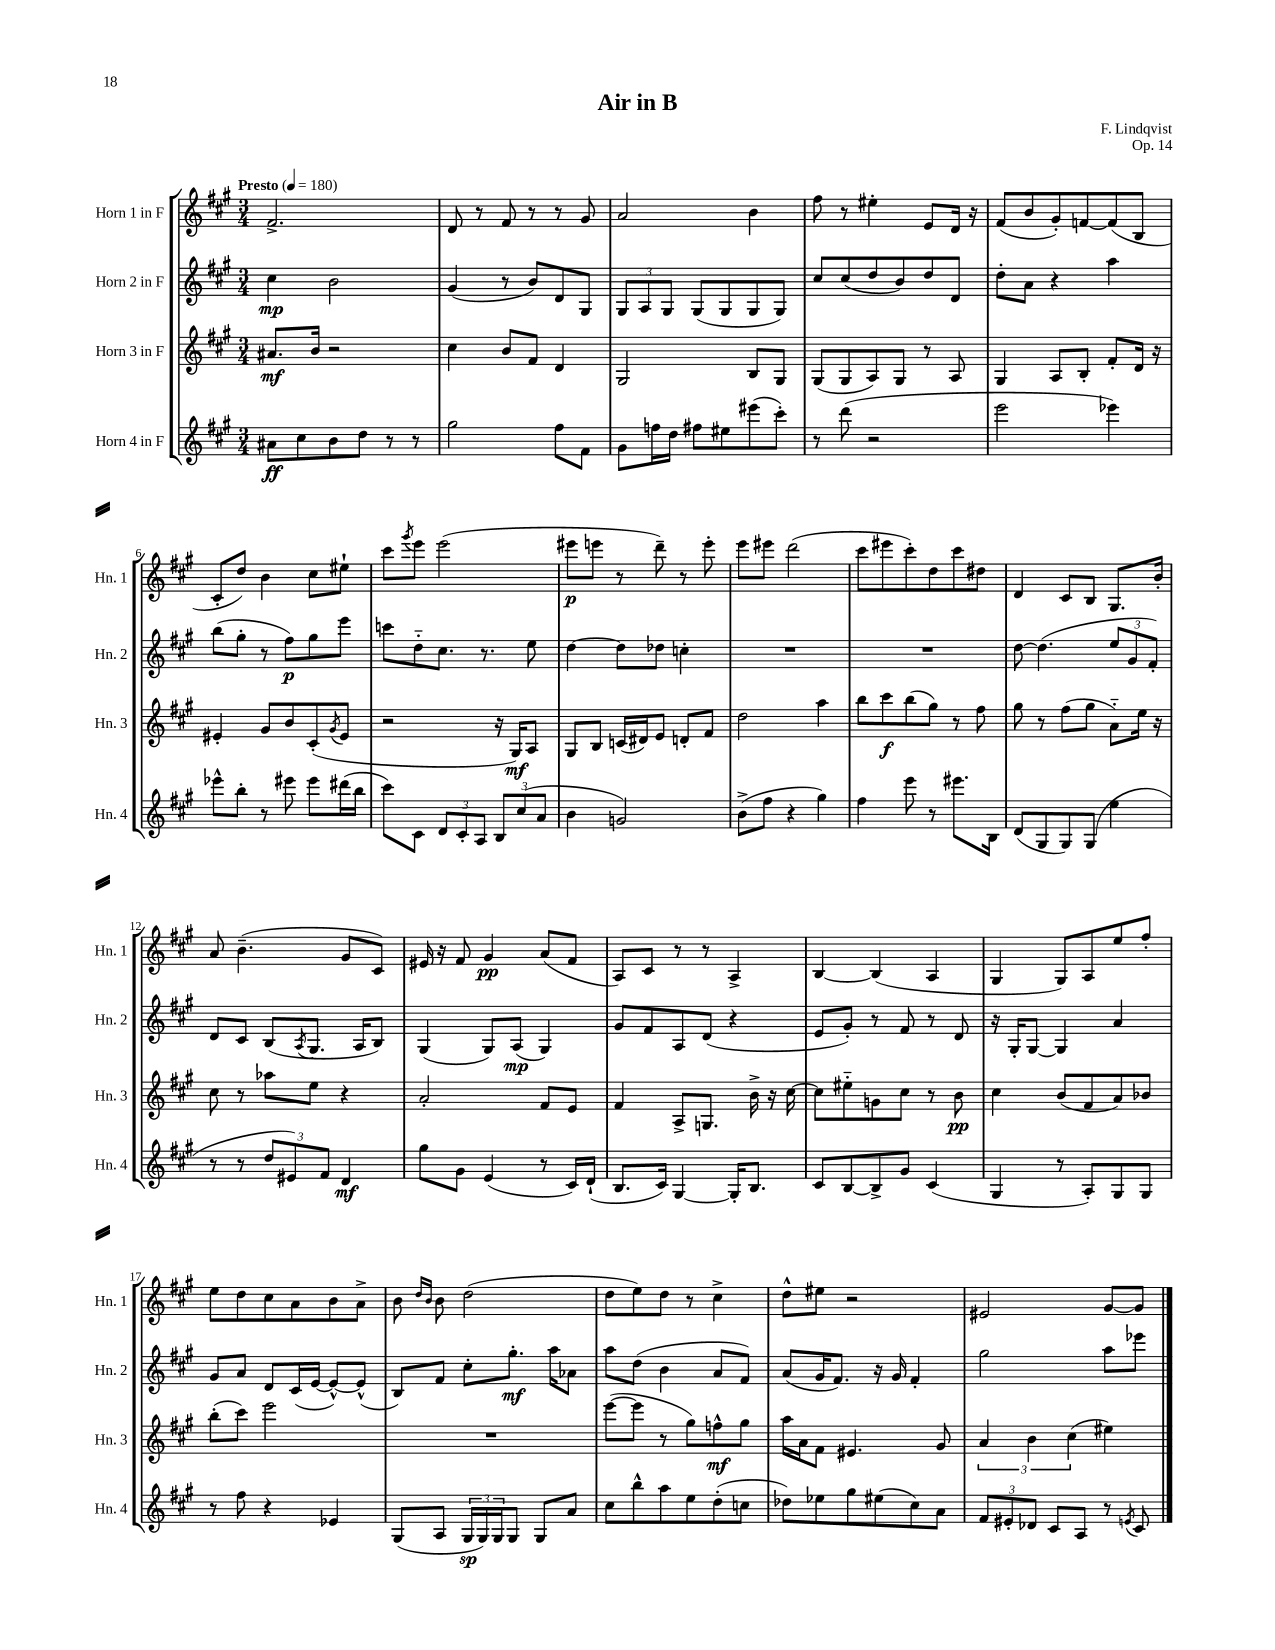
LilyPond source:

\header { title = "Air in B" composer = "F. Lindqvist" opus = "Op. 14" }
<<
\new StaffGroup <<
\new Staff = "s0" \with { instrumentName = "Horn 1 in F" shortInstrumentName = "Hn. 1" } {
    \clef treble \key a \major \numericTimeSignature \time 3/4 \tempo "Presto" 4 = 180
    fis'2.-> |
    d'8 r8 fis'8 r8 r8 gis'8 |
    a'2 b'4 |
    fis''8 r8 eis''4-. e'8 d'16 r16 |
    fis'8( b'8 gis'8-.) f'8~ f'8( b8 |
    cis'8-. d''8) b'4 cis''8 eis''8-! |
    cis'''8 \acciaccatura { gis'''8 } e'''8 e'''2( |
    eis'''8\p e'''8 r8 d'''8--) r8 e'''8-. |
    e'''8 eis'''8 d'''2( |
    cis'''8 eis'''8 cis'''8-.) d''8 cis'''8 dis''8 |
    d'4 cis'8 b8 gis8. b'16-. |
    a'8 b'4.--( gis'8 cis'8) |
    eis'16 r16 fis'8 gis'4\pp a'8( fis'8 |
    a8) cis'8 r8 r8 a4-> |
    b4~ b4( a4 |
    gis4 gis8) a8 e''8 fis''8-. |
    e''8 d''8 cis''8 a'8 b'8 a'8-> |
    b'8 \grace { d''16 b'16 } b'8 d''2( |
    d''8 e''8) d''8 r8 cis''4-> |
    d''8-^ eis''8 r2 |
    eis'2 gis'8~ gis'8 \bar "|." |
}
\new Staff = "s1" \with { instrumentName = "Horn 2 in F" shortInstrumentName = "Hn. 2" } {
    \clef treble \key a \major \numericTimeSignature \time 3/4
    cis''4\mp b'2 |
    gis'4( r8 b'8) d'8 gis8 |
    \tuplet 3/2 { gis8 a8 gis8 } gis8( gis8 gis8 gis8) |
    cis''8 cis''8( d''8 b'8) d''8 d'8 |
    d''8-. a'8 r4 a''4 |
    b''8( gis''8-. r8 fis''8\p) gis''8 e'''8 |
    c'''8 d''8-_ cis''8. r8. e''8 |
    d''4~ d''8 des''8 c''4-. |
    R2. |
    R2. |
    d''8~ d''4.( \tuplet 3/2 { e''8 gis'8 fis'8-.) } |
    d'8 cis'8 b8( \acciaccatura { a8 } gis8. a16 b8) |
    gis4( gis8) a8\mp( gis4) |
    gis'8 fis'8 a8 d'8( r4 |
    e'8 gis'8-.) r8 fis'8 r8 d'8 |
    r16 gis16-. gis8~ gis4 a'4 |
    gis'8 a'8 d'8 cis'16( e'16~ e'8~-^) e'8-^( |
    b8) fis'8 cis''8-. gis''8.-.\mf a''16 aes'8 |
    a''8 d''8( b'4 a'8 fis'8) |
    a'8( gis'16 fis'8.) r16 gis'16 fis'4-. |
    gis''2 a''8 ees'''8 \bar "|." |
}
\new Staff = "s2" \with { instrumentName = "Horn 3 in F" shortInstrumentName = "Hn. 3" } {
    \clef treble \key a \major \numericTimeSignature \time 3/4
    ais'8.\mf b'16 r2 |
    cis''4 b'8 fis'8 d'4 |
    gis2 b8 gis8 |
    gis8( gis8 a8) gis8 r8 a8 |
    gis4 a8 b8-. fis'8-. d'16 r16 |
    eis'4-. gis'8 b'8 cis'8-.( \acciaccatura { gis'8 } eis'8 |
    r2 r16 gis16\mf) a8 |
    gis8 b8 c'16( dis'16) e'8 d'8-. fis'8 |
    d''2 a''4 |
    b''8 cis'''8\f b''8( gis''8) r8 fis''8 |
    gis''8 r8 fis''8( gis''8 a'8-_) e''16 r16 |
    cis''8 r8 aes''8 e''8 r4 |
    a'2-. fis'8 e'8 |
    fis'4 a8-> g8. b'16-> r16 cis''16~ |
    cis''8 eis''8-_ g'8 cis''8 r8 b'8\pp |
    cis''4 b'8( fis'8 a'8) bes'8 |
    b''8-.( cis'''8) e'''2 |
    R2. |
    e'''8~( e'''8 r8 gis''8) f''8-^\mf gis''8 |
    a''16 a'16 fis'8 eis'4. gis'8 |
    \tuplet 3/2 { a'4 b'4 cis''4( } eis''4) \bar "|." |
}
\new Staff = "s3" \with { instrumentName = "Horn 4 in F" shortInstrumentName = "Hn. 4" } {
    \clef treble \key a \major \numericTimeSignature \time 3/4
    ais'8\ff cis''8 b'8 d''8 r8 r8 |
    gis''2 fis''8 fis'8 |
    gis'8 f''16 d''16 fis''8 eis''8 eis'''8( cis'''8-.) |
    r8 d'''8( r2 |
    e'''2 ees'''4) |
    ees'''8-^ b''8-. r8 eis'''8 eis'''8 dis'''16( b''16 |
    cis'''8) cis'8 \tuplet 3/2 { d'8 cis'8-. a8 } \tuplet 3/2 { b8 cis''8( a'8 } |
    b'4 g'2) |
    b'8->( fis''8 r4 gis''4) |
    fis''4 e'''8 r8 eis'''8. b16 |
    d'8( gis8 gis8) gis8( e''4 |
    r8 r8 \tuplet 3/2 { d''8 eis'8) fis'8 } d'4\mf |
    gis''8 gis'8 e'4( r8 cis'16) d'16-!( |
    b8. cis'16) gis4~ gis16-. b8. |
    cis'8 b8~ b8-> gis'8 cis'4( |
    gis4 r8 a8-.) gis8 gis8 |
    r8 fis''8 r4 ees'4 |
    gis8( a8 \tuplet 3/2 { gis16\sp gis16) gis16 } gis8 gis8 a'8 |
    cis''8 b''8-^ a''8 e''8 d''8-.( c''8 |
    des''8) ees''8 gis''8 eis''8( cis''8) a'8 |
    \tuplet 3/2 { fis'8 eis'8-. des'8 } cis'8 a8 r8 \acciaccatura { e'8 } cis'8 \bar "|." |
}
>>
>>
